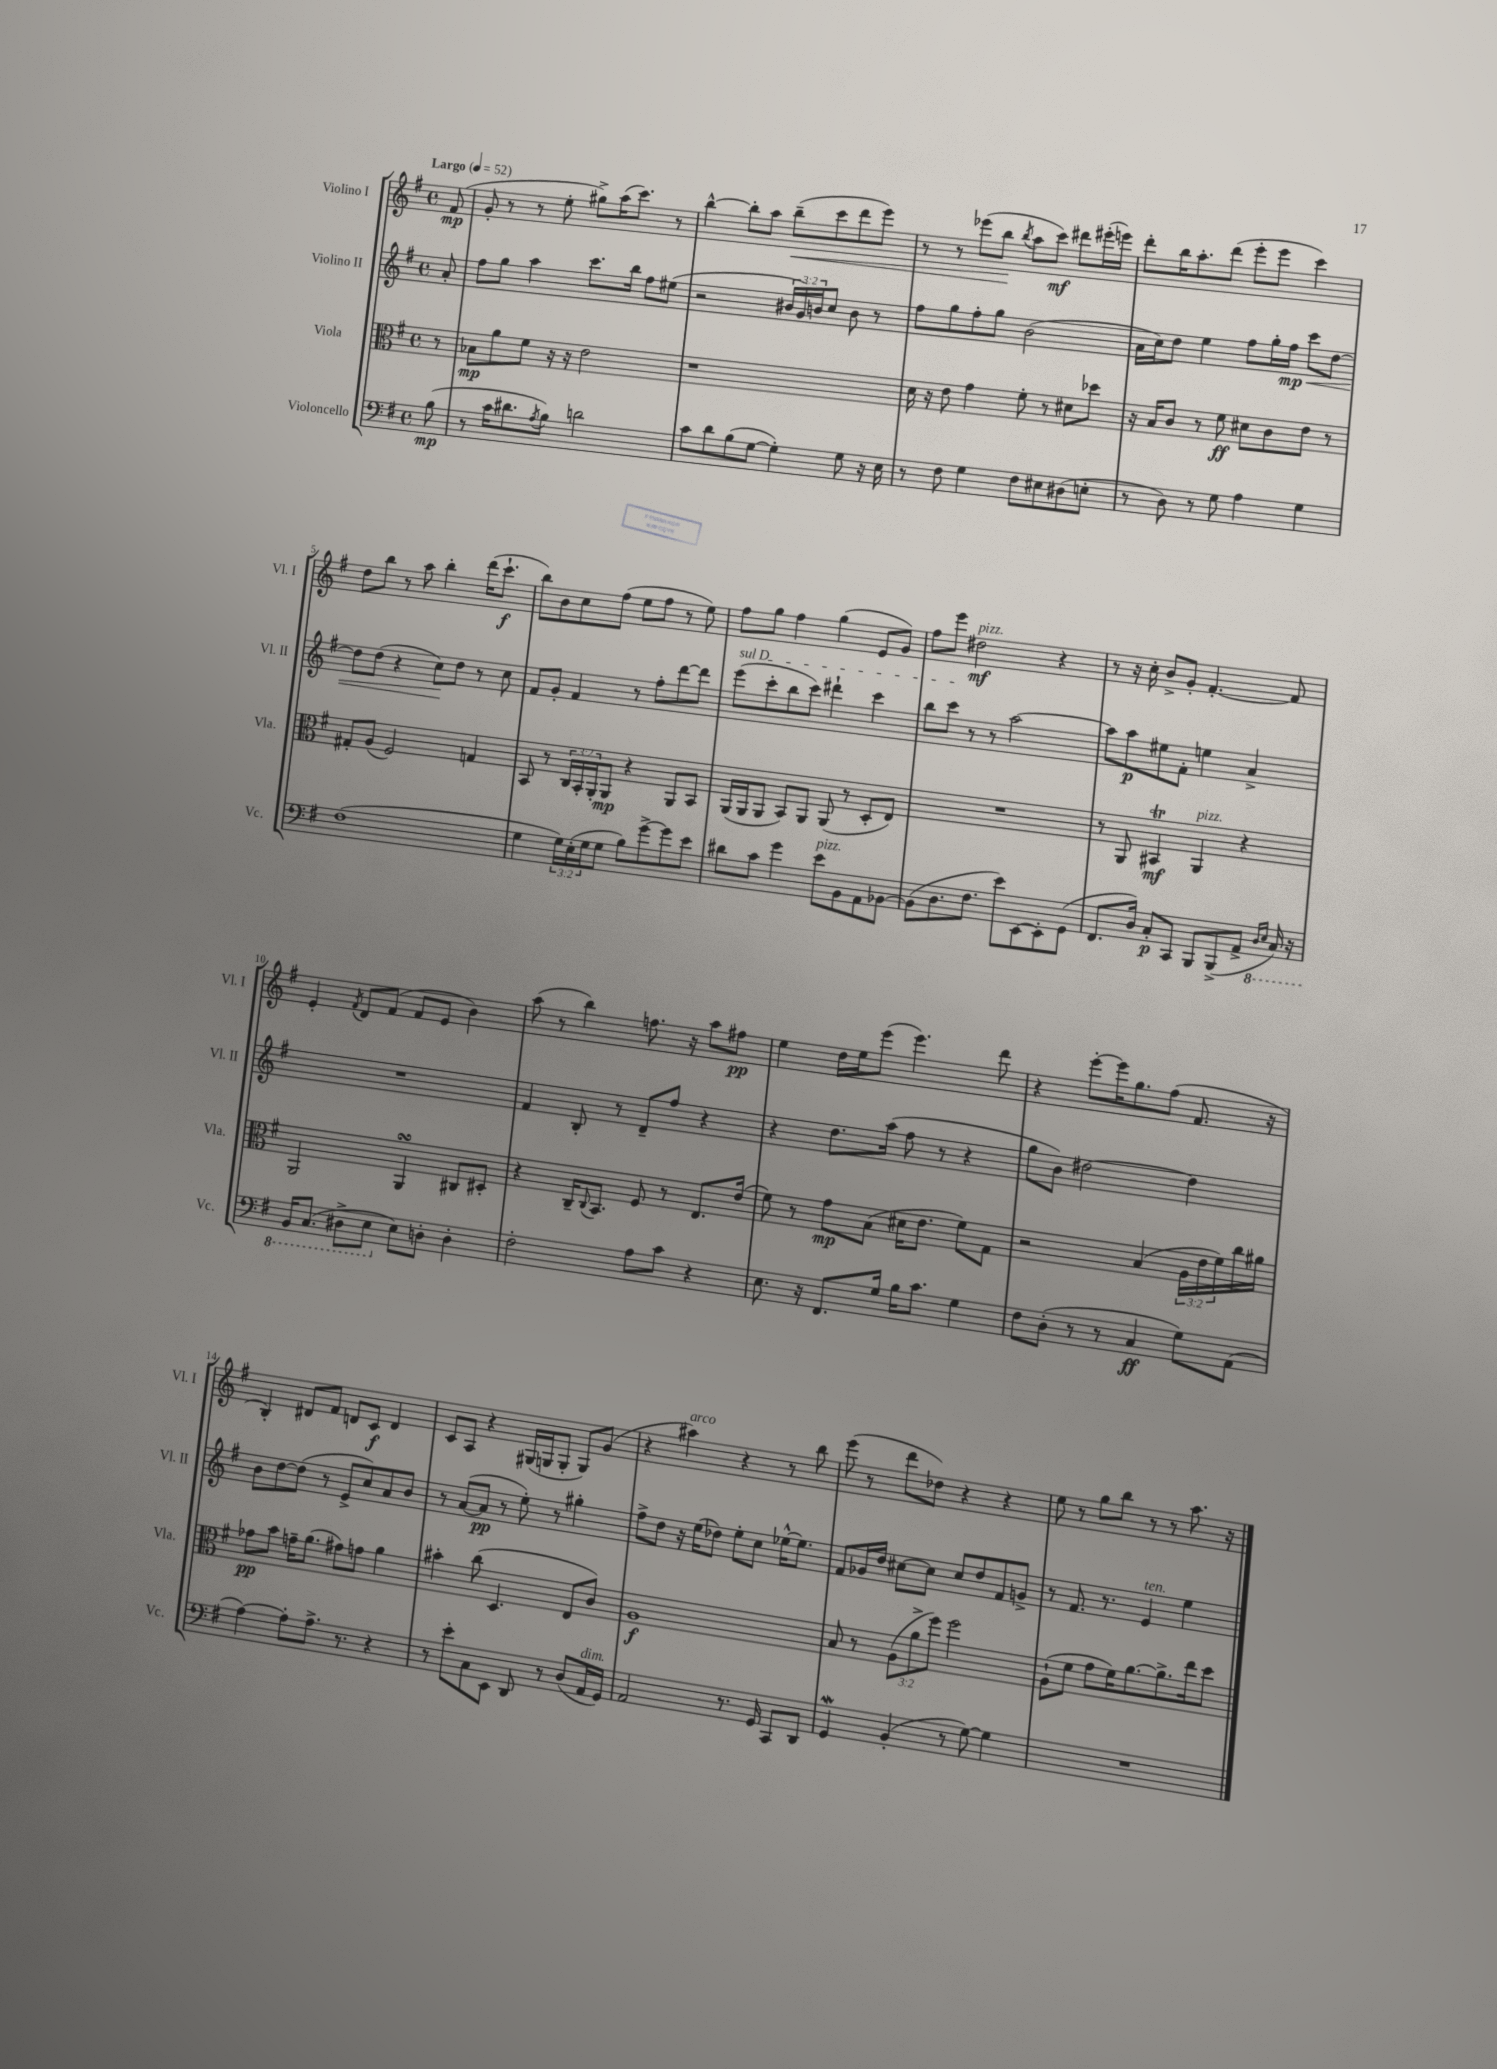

**kern	**kern	**kern	**kern
*staff4	*staff3	*staff2	*staff1
*clefF4	*clefC3	*clefG2	*clefG2
*k[f#]	*k[f#]	*k[f#]	*k[f#]
*M4/4	*M4/4	*M4/4	*M4/4
*met(c)	*met(c)	*met(c)	*met(c)
*MM52	*MM52	*MM52	*MM52
(8B	8r	8a'	(8f#
=	=	=	=
8r	8B-	8ff#	8g'
16c	8a	8gg	8r
8.d#	.	.	.
.	8f#	4aa	8r
8qA	.	.	.
8B)	16r	.	8ee'
.	16r	.	.
2d	2e	8.ccc	8gg#^)
.	.	.	(16aa
.	.	16bb	8.ccc)
.	.	8ff#	.
.	.	(8ee#	8r
=	=	=	=
8c	1r	2r	[4bb^^
8d	.	.	.
(8B	.	.	8bb']
[8G	.	.	8aa
4G'])	.	24b#	(8bb~
.	.	24g)	.
.	.	24b	.
.	.	8cc	8ccc
8G	.	8b	8ddd
16r	.	8r	8eee)
16E	.	.	.
=	=	=	=
8r	16d	8ff#	8r
.	16r	.	.
8F#	8e	8gg	8r
4G	4g	8ff#'	(8eee-
.	.	8gg	8bb
.	.	.	8qbb
8F#	8f#'	(2b	8aa
8E#	8r	.	8ccc)
(8D#	8d#	.	8ddd#
8E'	8dd-	.	(16eee#'
.	.	.	16eee)
=	=	=	=
8r	16r	16a	8ddd'
.	16B	16cc)	.
8D)	8c	8dd	16bb
.	.	.	8.aa'
8r	8r	4ee	.
8G	8f#	.	(8ddd
4A	8d#	8ff#	8eee'
.	8c	16gg'	8eee
.	.	16ff#	.
4G	8e	8ccc	4ccc)
.	8r	[8dd	.
=	=	=	=
(1F#	8G#'	8dd]	8dd
.	(8A	(8dd	8bb
.	2F#)	4r	8r
.	.	.	8aa
.	.	8cc)	4bb'
.	.	8dd	.
.	4G	8r	(16ddd
.	.	.	8.ccc`
.	.	8cc	.
=	=	=	=
4G	8BB	8f#	8bb)
.	8r	8g'	8b
24G)	24C	4f#	8cc
(24E'	24BB'	.	.
24G	24AA'	.	.
8G	8AA	.	(8ff#
8B)	4r	8r	8ee
[8g^	.	8ff#'	8ff#
8g]	8AA	[8ddd	8r
8e	8BB	8ddd]	8ee)
=	=	=	=
8d#	(16AA	(8eee	8ff#
.	16AA	.	.
8c	8AA	8ccc'	8gg
4g	8BB)	8bb	4ff#
.	8AA	8ccc)	.
8e	(8AA	4ddd#`	(4gg
8BB	8r	.	.
8AA	8D'	4ccc	8e
[8BB-	8E)	.	8g)
=	=	=	=
(8BB-]	1r	8bb	8ff#
8.D	.	8ccc	8eee
.	.	8r	2dd#
8.F#	.	.	.
.	.	8r	.
8e)	.	[2aa	.
[8EE	.	.	.
8EE']	.	.	4r
(8GG	.	.	.
=	=	=	=
8.FF#	8r	8aa]	8r
.	8AA	8aa	16r
16D)	.	.	16cc'
8C'	4BB#	8ee#	8b^
8CC	.	8f#'	8g'
8BBB	4AA	4ee	[4.f#'
(8BBB^	.	.	.
8AA^	4r	4a^	.
16qqDD	.	.	.
16qqEE	.	.	.
16CC)	.	.	8f#]
16r	.	.	.
=	=	=	=
16BBB	2AA	1r	4e'
(8.CC	.	.	.
.	.	.	8qf#
8DD#^	.	.	8d
8EE	.	.	(8f#
8E)	4AA	.	8f#
8D'	.	.	8e
4D'	8C#	.	4b)
.	8D#'	.	.
=	=	=	=
2F#'	4r	4f#	(8aa
.	.	.	8r
.	16C~	8B'	4bb)
.	8qqC	.	.
.	8.BB	.	.
.	.	8r	.
8A	8F#	8d~	8.ff
8c	8r	8ff#	.
.	.	.	16r
4r	8.E	4r	8aa
.	.	.	8ff#
.	(16e	.	.
=	=	=	=
8.E	8f#)	4r	4ee
.	8r	.	.
16r	.	.	.
8.FF#	8g	8.dd	16dd
.	.	.	16ee
.	(8B	.	(8eee
16G	.	(16aa	.
16B	16d#	8ff#	4.eee)
8.c	8.e	.	.
.	.	8r	.
4G	8f#)	4r	.
.	8G	.	8ddd
=	=	=	=
8F#	2r	8gg	4r
(8D'	.	8b)	.
8r	.	[2dd#	[8eee'
8r	.	.	16eee]
.	.	.	8.gg
4C	(4B	.	.
.	.	.	(8ff#
8G)	24A	4dd#]	8.f#
.	24e	.	.
.	24f#)	.	.
(8AA	16cc	.	.
.	16a#	.	16r
=	=	=	=
[4A)	8g-	8b	4B')
.	8b	[8dd	.
8A']	16g~	(8dd]	8d#
.	(8.a	.	.
8.A^	.	8r	8f#
.	8g#)	8e^	8d
8.r	.	.	.
.	8g	8cc)	8c
4r	4a	8a	4d
.	.	8b	.
=	=	=	=
8r	4b#'	8r	8c
8e'	.	([8a	8A
8C	(8cc	8a]	4r
8EE	4.D	8r	.
8DD	.	8ee')	(16G#
.	.	.	16G
8r	.	8r	8G'
(8D	8E	4gg#'	8G)
16AA	8c)	.	(8g
16GG)	.	.	.
=	=	=	=
2AA	1A	8ff#^	4r
.	.	8dd	.
.	.	16r	4aa#)
.	.	(16ee	.
.	.	8dd-)	.
8.r	.	8ee'	4r
.	.	8cc	.
16GG	.	.	.
8CC	.	[16ee-^^	8r
.	.	8.ee-]	.
8DD	.	.	8bb
=	=	=	=
4GG	8B	8f#	(8eee
.	8r	16g-	8r
.	.	16dd	.
(4BB'	(12A	[8cc#	8ddd
.	12a^	.	.
.	.	8cc#]	8dd-)
.	12ff#)	.	.
8r	2ff#	8cc#	4r
[8G)	.	8dd	.
4G]	.	8f#	4r
.	.	8g^	.
=	=	=	=
1r	(8A`	8r	8ee
.	8f#	8.f#	8r
.	8g	.	8gg
.	.	8.r	.
.	16f#)	.	8bb
.	[8.a	.	.
.	.	4e	8r
.	8.a^]	.	8r
.	.	4ee	8.aa
.	16ee	.	.
.	8dd	.	.
.	.	.	16r
==	==	==	==
*-	*-	*-	*-
